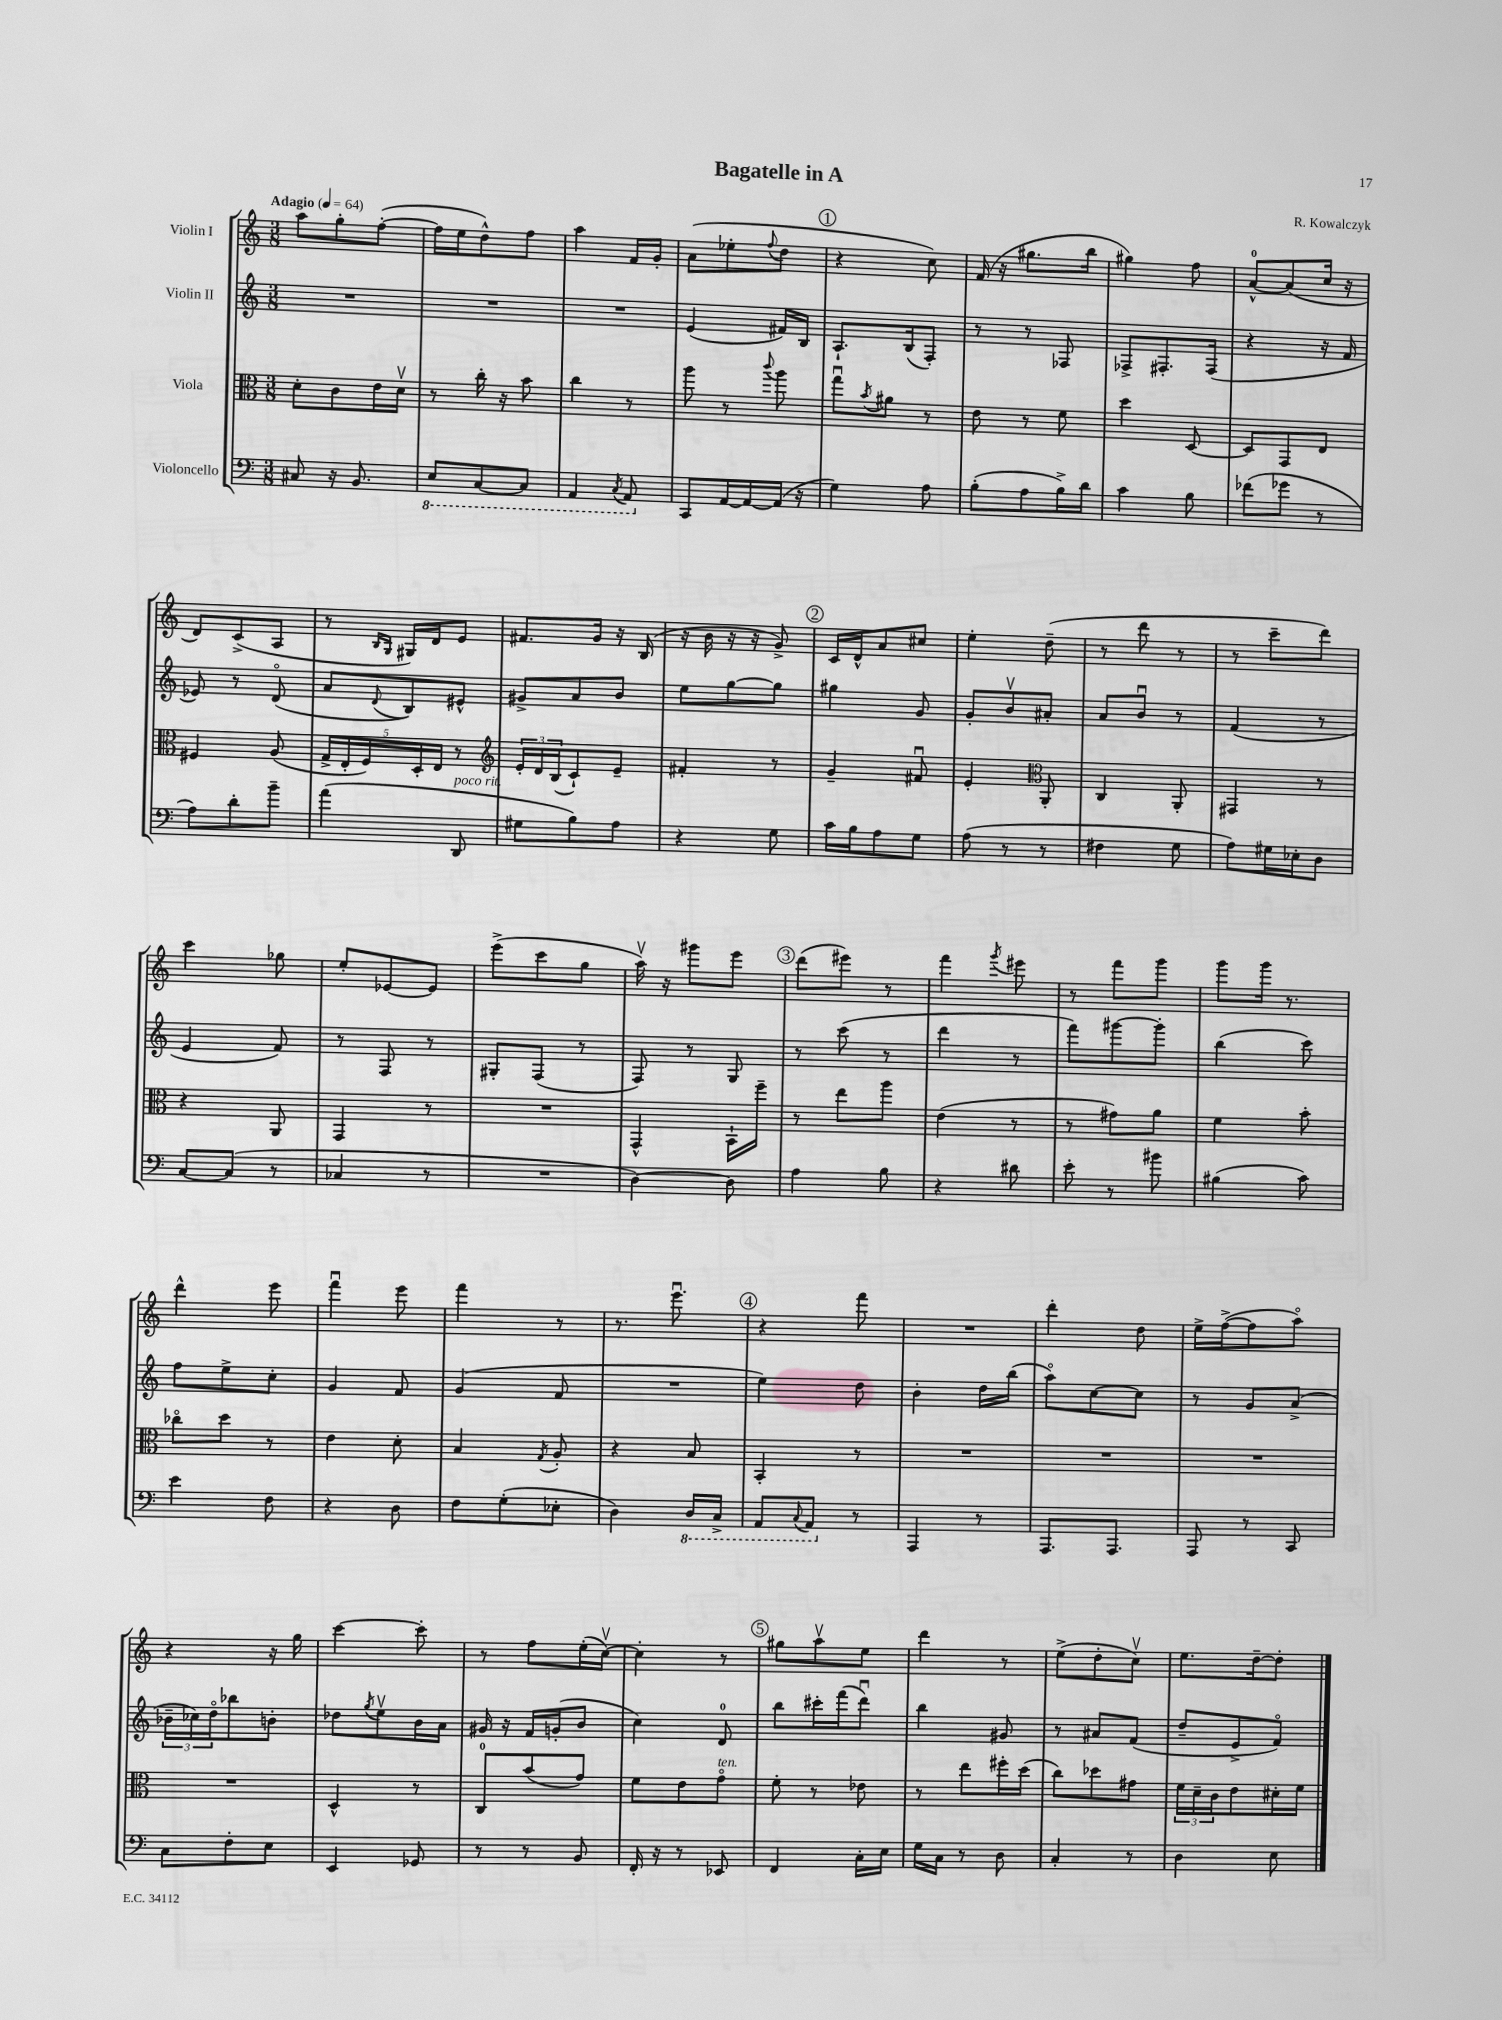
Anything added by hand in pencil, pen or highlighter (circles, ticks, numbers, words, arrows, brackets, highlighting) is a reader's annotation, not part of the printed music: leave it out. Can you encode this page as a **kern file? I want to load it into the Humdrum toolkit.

**kern	**kern	**kern	**kern
*staff4	*staff3	*staff2	*staff1
*clefF4	*clefC3	*clefG2	*clefG2
*k[]	*k[]	*k[]	*k[]
*M3/8	*M3/8	*M3/8	*M3/8
*MM64	*MM64	*MM64	*MM64
8C#	8d'	4.r	8aa
16r	8c	.	8gg'
8.BB	.	.	.
.	16e	.	([8ff'
.	16dv	.	.
=	=	=	=
8EE	8r	4.r	16ff]
.	.	.	16ee
[8CC	16cc'	.	8dd^^)
.	16r	.	.
8CC]	8b	.	8ff
=	=	=	=
4AAA	4cc	4.r	4aa
8qCC	.	.	.
8AAA	8r	.	16f
.	.	.	16g'
=	=	=	=
8CC	8aa	(4e	(8a
[16AA	8r	.	8ee-'
16AA_	.	.	.
.	8qqccc	.	8qqff
(16AA]	8aa	16f#)	8dd
16r	.	16B	.
=	=	=	=
4G)	8ggu	8.A`	4r
.	8qb	.	.
.	8a#	.	.
.	.	(16B	.
8A	8r	8F')	8cc)
=	=	=	=
(8B'	8e	8r	(16f
.	.	.	16r
8A	8r	8r	8.gg#
16B^)	8f	8F-	.
16d	.	.	16bb
=	=	=	=
4c	4dd	8F-^	4gg#)
.	.	8.F#'	.
8B	[8D	.	8ff
.	.	(16F#	.
=	=	=	=
(8f-	8D]	4r	[8a^^
8g-	8GG	.	(8a]
8r	8E	16r	16cc
.	.	16f	16r
=	=	=	=
8A)	4F#	8e-)	8d)
8d'	.	8r	(8c^
8b~	(8A	(8do	8A
=	=	=	=
(4a	20G^	8a	8r
.	20E'	.	.
.	20F)	.	.
.	.	.	16qqB
.	.	8qqd	16qqG
.	.	8B)	16G#)
.	20D'	.	.
.	.	.	16d
.	20E	.	.
8DD	8r	8e#^^	8e
=	=	=	=
*	*clefG2	*	*
8G#	24e'	8g#^	8.f#
.	24d	.	.
.	(24B	.	.
8B)	8c`)	8a	.
.	.	.	16g
8A	8e~	8b	16r
.	.	.	(16B
=	=	=	=
4r	4f#'	8ee	16r
.	.	.	16b
.	.	[8gg	16r
.	.	.	16r
8G	8r	8gg]	8g^)
=	=	=	=
16c	4g~	4gg#	16c
16B	.	.	16d^^
8A	.	.	8a
8G	8f#u	8g	8cc#
=	=	=	=
(8A	4e'	8g'	4ee'
8r	.	8bv	.
*	*clefC3	*	*
8r	8AA'	8a#'	(8dd~
=	=	=	=
4F#	4C	8a	8r
.	.	8bu	8ddd
8G	8AA'	8r	8r
=	=	=	=
8A)	4GG#	(4f	8r
16G#	.	.	8ccc~
16E-'	.	.	.
8D	8r	8r	8ddd)
=	=	=	=
[8C	4r	4e	4ccc
(8C]	.	.	.
8r	8AA	8f)	8gg-
=	=	=	=
4C-	4GG	8r	8ee'
.	.	8F	[8e-
8r	8r	8r	8e-]
=	=	=	=
4.r	4.r	8G#'	(8eee^
.	.	(8F	8ccc
.	.	8r	8gg
=	=	=	=
[4D)	4GG^^	8F)	16aav)
.	.	.	16r
.	.	8r	8ggg#
8D]	16BB`	8G	8eee
.	16ff~	.	.
=	=	=	=
4A	8r	8r	(8ddd
.	8ee	(8ccc	8eee#)
8B	8aa	8r	8r
=	=	=	=
4r	(4e	4ddd	4fff
.	.	.	8qggg
8d#	8r	8r	8eee#
=	=	=	=
8e'	8r	8fff)	8r
8r	8g#)	[8ggg#	8fff
8b#	8a	8ggg#']	8ggg
=	=	=	=
(4B#	4f	(4bb	8ggg
.	.	.	16ggg
.	.	.	8.r
8c)	8b'	8ccc)	.
=	=	=	=
4e	8cc-o	8ff	4ddd^^
.	8dd	8ee^	.
8F	8r	8cc'	8eee
=	=	=	=
4r	4e	4g	4fffu
8D	8d'	8f	8eee
=	=	=	=
8F	4B	(4g	4fff
(8G'	.	.	.
.	8qG	.	.
8E-'	8A'	8f	8r
=	=	=	=
4D)	4r	4.r	8.r
.	.	.	8.eeeu
16DD	8B	.	.
16CC^	.	.	.
=	=	=	=
8AAA	4BB'	4ee)	4r
8qqCC	.	.	.
8AAA	.	.	.
8r	8r	8dd	8fff
=	=	=	=
4AAA	4.r	4b'	4.r
8r	.	16dd	.
.	.	(16bb	.
=	=	=	=
8.AAA	4.r	8aao)	4ddd'
.	.	[8cc	.
8.AAA	.	.	.
.	.	8cc]	8dd
=	=	=	=
8AAA	4.r	8r	16ee^
.	.	.	([16ff^
8r	.	8g	8ff]
8CC	.	(8a^	8aao)
=	=	=	=
8C	4.r	24b-~	4r
.	.	24cc-)	.
.	.	24ddo	.
8F'	.	8bb-	.
8E	.	8b'	16r
.	.	.	16gg
=	=	=	=
4EE	4D^^	8dd-	[4ccc
.	.	8qgg	.
.	.	8eev	.
8GG-	8r	16b	8ccc']
.	.	16a	.
=	=	=	=
8r	8C	16g#	8r
.	.	16r	.
8r	(8b	16f	8ff
.	.	(16g'	.
8BB	8g)	8b	(16ee'
.	.	.	[16ccv)
=	=	=	=
16FF'	8f	4cc)	4cc']
16r	.	.	.
8r	8e	.	.
8EE-	8go	8d	8r
=	=	=	=
4FF	8f'	8bb	8gg#
.	8r	16ccc#'	8aav
.	.	(16fff	.
16C'	8e-	8dddu)	8ee
16E	.	.	.
=	=	=	=
16G	8r	4bb	4ddd
16C	.	.	.
8r	8ee	.	.
8D	16ff#'	8g#	8r
.	(16dd	.	.
=	=	=	=
4C'	8cc)	8r	(8ee^
.	8dd-	8a#	8dd'
8r	8g#	(8f	8ccv)
=	=	=	=
4D	24f	8dd~	8.ee
.	24d~	.	.
.	24c	.	.
.	8e	8e^	.
.	.	.	[16dd~
8E	16d#'	8fo)	8dd']
.	16f	.	.
==	==	==	==
*-	*-	*-	*-
